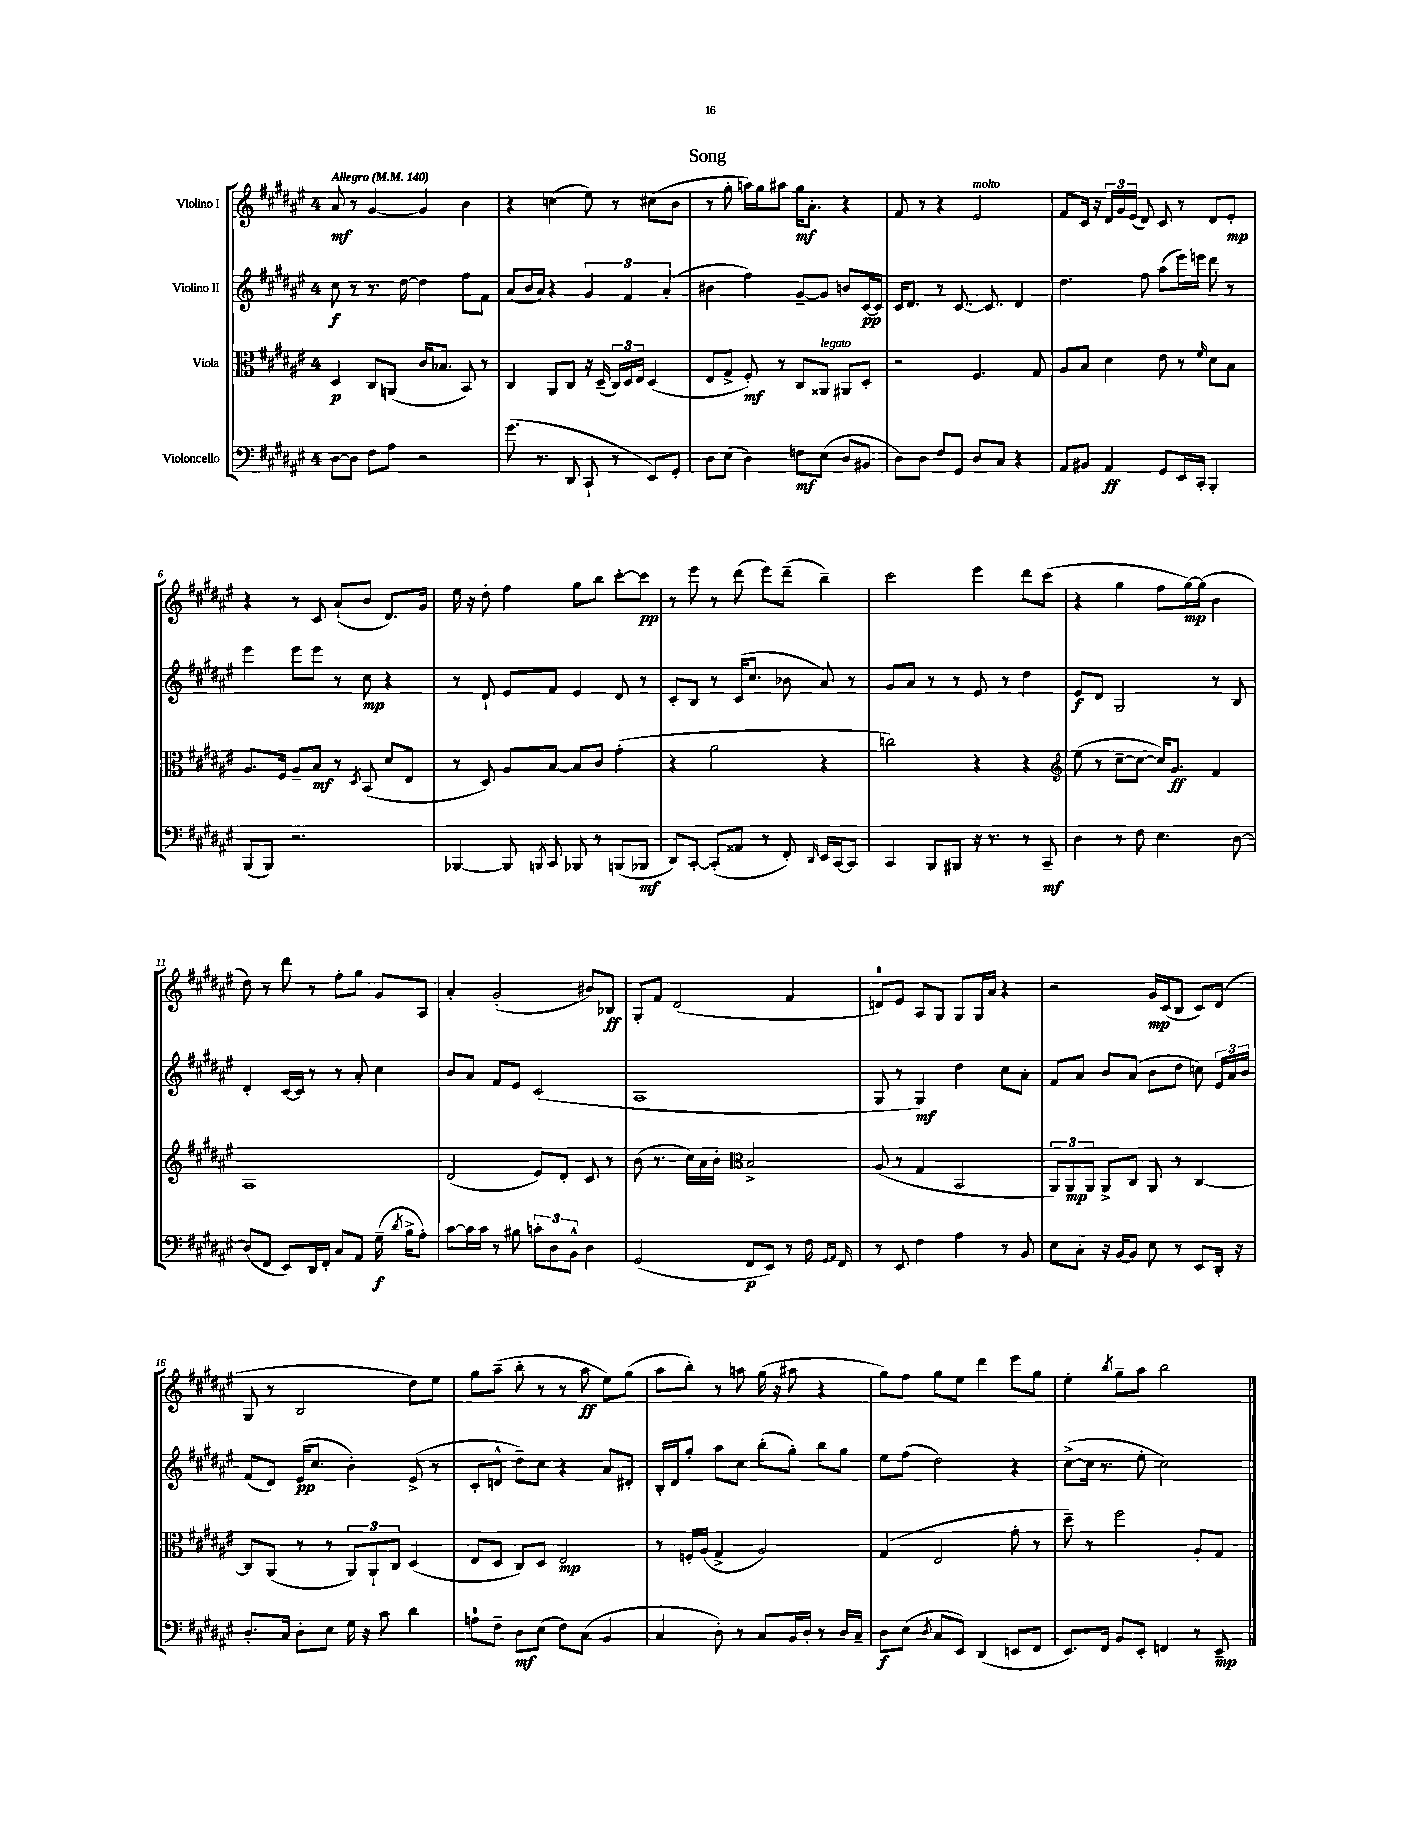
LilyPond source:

\header { title = "Song" }
<<
\new StaffGroup <<
\new Staff = "s0" \with { instrumentName = "Violino I" } {
    \clef treble \key fis \major \once \override Staff.TimeSignature.style = #'single-digit \time 4/4 \tempo "Allegro" 4 = 140
    \autoBeamOff ais'8\mf r8 gis'4~ gis'4 b'4 |
    r4 c''4( eis''8) r8 cis''8[( b'8] |
    r8 gis''8-. a''16[) gis''16 ais''8] gis''16[\mf ais'8.]-. r4 |
    fis'8 r8 r4 eis'2^\markup { \italic "molto" } |
    fis'8[ cis'16] r16 \tuplet 3/2 { dis'16[ gis'16 eis'16]( } dis'8) cis'8 r8 dis'8[ eis'8]-.\mp |
    r4 r8 cis'8 ais'8[-!( b'8] dis'8.[) gis'16] |
    eis''16 r16 dis''8-. fis''4 gis''8[ b''8] cis'''8[~-. cis'''8]\pp |
    r8 eis'''8 r8 dis'''8( eis'''8[) dis'''8]--( b''4--) |
    cis'''2 eis'''4 dis'''8[ cis'''8]( |
    r4 gis''4 fis''8[ gis''16~\mp) gis''16]( b'4 |
    dis''8) r8 dis'''8 r8 fis''8[-. gis''8] gis'8[ ais8] |
    ais'4-. gis'2-.( bis'8[) bes8]\ff |
    gis8[-. fis'8] dis'2( fis'4 |
    d'8[-0) eis'8] ais8[ gis8] gis8[ gis16 ais'16] r4 |
    r2 gis'16[\mp cis'16( b8] cis'8[) dis'8]( |
    gis8 r8 b2 dis''8[) eis''8] |
    gis''8[ ais''8]--( b''8-. r8 r8 ais''8\ff eis''8[) gis''8]( |
    ais''8[ b''8]-.) r8 a''8 gis''16( r16 ais''8 r4 |
    gis''8[) fis''8] gis''8[ eis''8] dis'''4 eis'''8[ gis''8] |
    eis''4-. \acciaccatura { b''8 } gis''8[-- ais''8] b''2 \bar "|." |
}
\new Staff = "s1" \with { instrumentName = "Violino II" } {
    \clef treble \key fis \major \once \override Staff.TimeSignature.style = #'single-digit \time 4/4
    \autoBeamOff cis''8\f r8 r8. dis''16~ dis''4 fis''8[ fis'8] |
    ais'8[( b'16 ais'16]) r4 \tuplet 3/2 { gis'4 fis'4 ais'4-.( } |
    bis'4 fis''4) gis'8[~-- gis'8] b'8[ cis'16~\pp cis'16] |
    cis'16[ dis'8.] r8 cis'8.~ cis'8. dis'4 |
    dis''4. fis''8 ais''8[( eis'''16) e'''16] dis'''8 r8 |
    eis'''4 eis'''8[ eis'''8] r8 cis''8\mp r4 |
    r8 dis'8-! eis'8[ fis'8] eis'4 dis'8 r8 |
    cis'8[-. b8] r8 cis'16[( cis''8.] bes'8 ais'8) r8 |
    gis'8[ ais'8] r8 r8 eis'8 r8 dis''4 |
    eis'8[\f dis'8] gis2 r8 b8 |
    dis'4-. cis'16[~ cis'16] r8 r8 ais'8-. cis''4 |
    b'8[ ais'8] fis'8[ eis'8] cis'2( |
    ais1 |
    gis8 r8 gis4\mf) dis''4 cis''8[ ais'8]-. |
    fis'8[ ais'8] b'8[ ais'8]( b'8[ dis''8] c''8) \tuplet 3/2 { eis'16[ ais'16 b'16] } |
    fis'8[( dis'8]) eis'16[\pp( cis''8.] b'4-.) eis'8->( r8 |
    cis'8[-. d'8]-^ dis''8[--) cis''8] r4 ais'8[ dis'8]-. |
    b16[-. dis'16 gis''8]-. ais''8[ cis''8] b''8[-.( gis''8]-.) b''8[ gis''8] |
    eis''8[ fis''8]( dis''2) r4 |
    cis''8[~->( cis''16] r8. eis''8-. cis''2) \bar "|." |
}
\new Staff = "s2" \with { instrumentName = "Viola" } {
    \clef alto \key fis \major \once \override Staff.TimeSignature.style = #'single-digit \time 4/4
    \autoBeamOff dis4\p cis8[ a,8]( cis'16[ bes8.] b,8) r8 |
    cis4 ais,8[ cis8] r16 dis16--( \tuplet 3/2 { cis16[) dis16 eis16] } dis4( |
    eis8[ gis8]-> fis8-.\mf) r8 cis8[ aisis,8]^\markup { \italic "legato" } ais,8[ dis8]-. |
    r2 fis4. gis8 |
    ais8[ b8] dis'4 eis'8 r8 \grace { fis'16 } dis'8[ b8] |
    ais8.[ fis16] ais8[-- b8]\mf r8 \acciaccatura { dis8 } b,8( dis'8[ eis8] |
    r8 dis8) ais8[ b8]~ b8[ cis'8] gis'4-.( |
    r4 ais'2 r4 |
    c''2) r4 r4 |
    \clef treble eis''8( r8 cis''8[~-- cis''8]~ cis''16[) gis'8.]\ff fis'4 |
    ais1 |
    dis'2( eis'8[) dis'8]-. cis'8 r8 |
    b'8( r8. cis''16[) ais'16 b'16]-. \clef alto b2-> |
    ais8( r8 gis4 b,2 |
    \tuplet 3/2 { ais,8[) ais,8\mp ais,8] } ais,8[-> cis8] ais,8 r8 cis4~ |
    cis8[ ais,8]( r8 r8 \tuplet 3/2 { ais,8[) ais,8-! cis8] } dis4( |
    eis8[ dis8] cis8[) dis8] eis2\mp |
    r8 f16[-. ais16]( gis4-> ais2) |
    gis4( eis2 gis'8-. r8 |
    dis''8--) r8 fis''2 ais8[-. gis8] \bar "|." |
}
\new Staff = "s3" \with { instrumentName = "Violoncello" } {
    \clef bass \key fis \major \once \override Staff.TimeSignature.style = #'single-digit \time 4/4
    \autoBeamOff dis8[~ dis8] fis8[ ais8] r2 |
    gis'8.( r8. dis,8 cis,8-! r8 eis,8[) gis,8]-. |
    dis8[ eis8]( dis4) f8[\mf eis8]( dis8[ bis,8] |
    dis8[) dis8] fis8[ gis,8] dis8[ cis8] r4 |
    ais,8[ bis,8] ais,4\ff gis,8[ eis,16 cis,16]-. b,,4-. |
    b,,8[( b,,8]) r2. |
    bes,,4~ bes,,8 \acciaccatura { b,,8 } cis,8 bes,,8 r8 b,,8[( bes,,8]\mf |
    dis,8[) cis,8]~-. cis,8[-.( aisis,8] r8 fis,8-.) \grace { dis,16 } eis,16[ cis,16~ cis,8] |
    cis,4 b,,8[ bis,,8] r16 r8. r8 cis,8--\mf |
    dis4 r8 fis8 eis4. dis8~ |
    dis8[( fis,8] eis,8[) dis,16 fis,16]-. cis8[ ais,8] gis16--\f( \acciaccatura { dis'8 } b16[-> ais8]-.) |
    cis'8[~ cis'16 cis'16] r8 bis8 \tuplet 3/2 { c'8[-. dis8 b,8]-^ } dis4 |
    gis,2( fis,8[\p eis,8]) r8 fis16 \grace { gis,16[ ais,16] } fis,16 |
    r8 eis,8 fis4 ais4 r8 b,8 |
    eis8[ cis8]-. r16 b,16[~ b,8] eis8 r8 eis,8[ dis,16]-. r16 |
    dis8.[-. cis16] dis8[-. eis8] gis16 r16 cis'8 dis'4 |
    a8[-0 fis8]-- dis8[\mf eis8]( fis8[) cis8]( b,4 |
    cis4 dis8-.) r8 cis8[ b,16 dis16]-. r8 dis16[ cis16]-- |
    dis8[\f eis8]( \acciaccatura { dis8 } cis8[ eis,8]) dis,4( e,8[ fis,8] |
    eis,8.[) fis,16] b,8[ eis,8]-. f,4 r8 eis,8--\mp \bar "|." |
}
>>
>>
